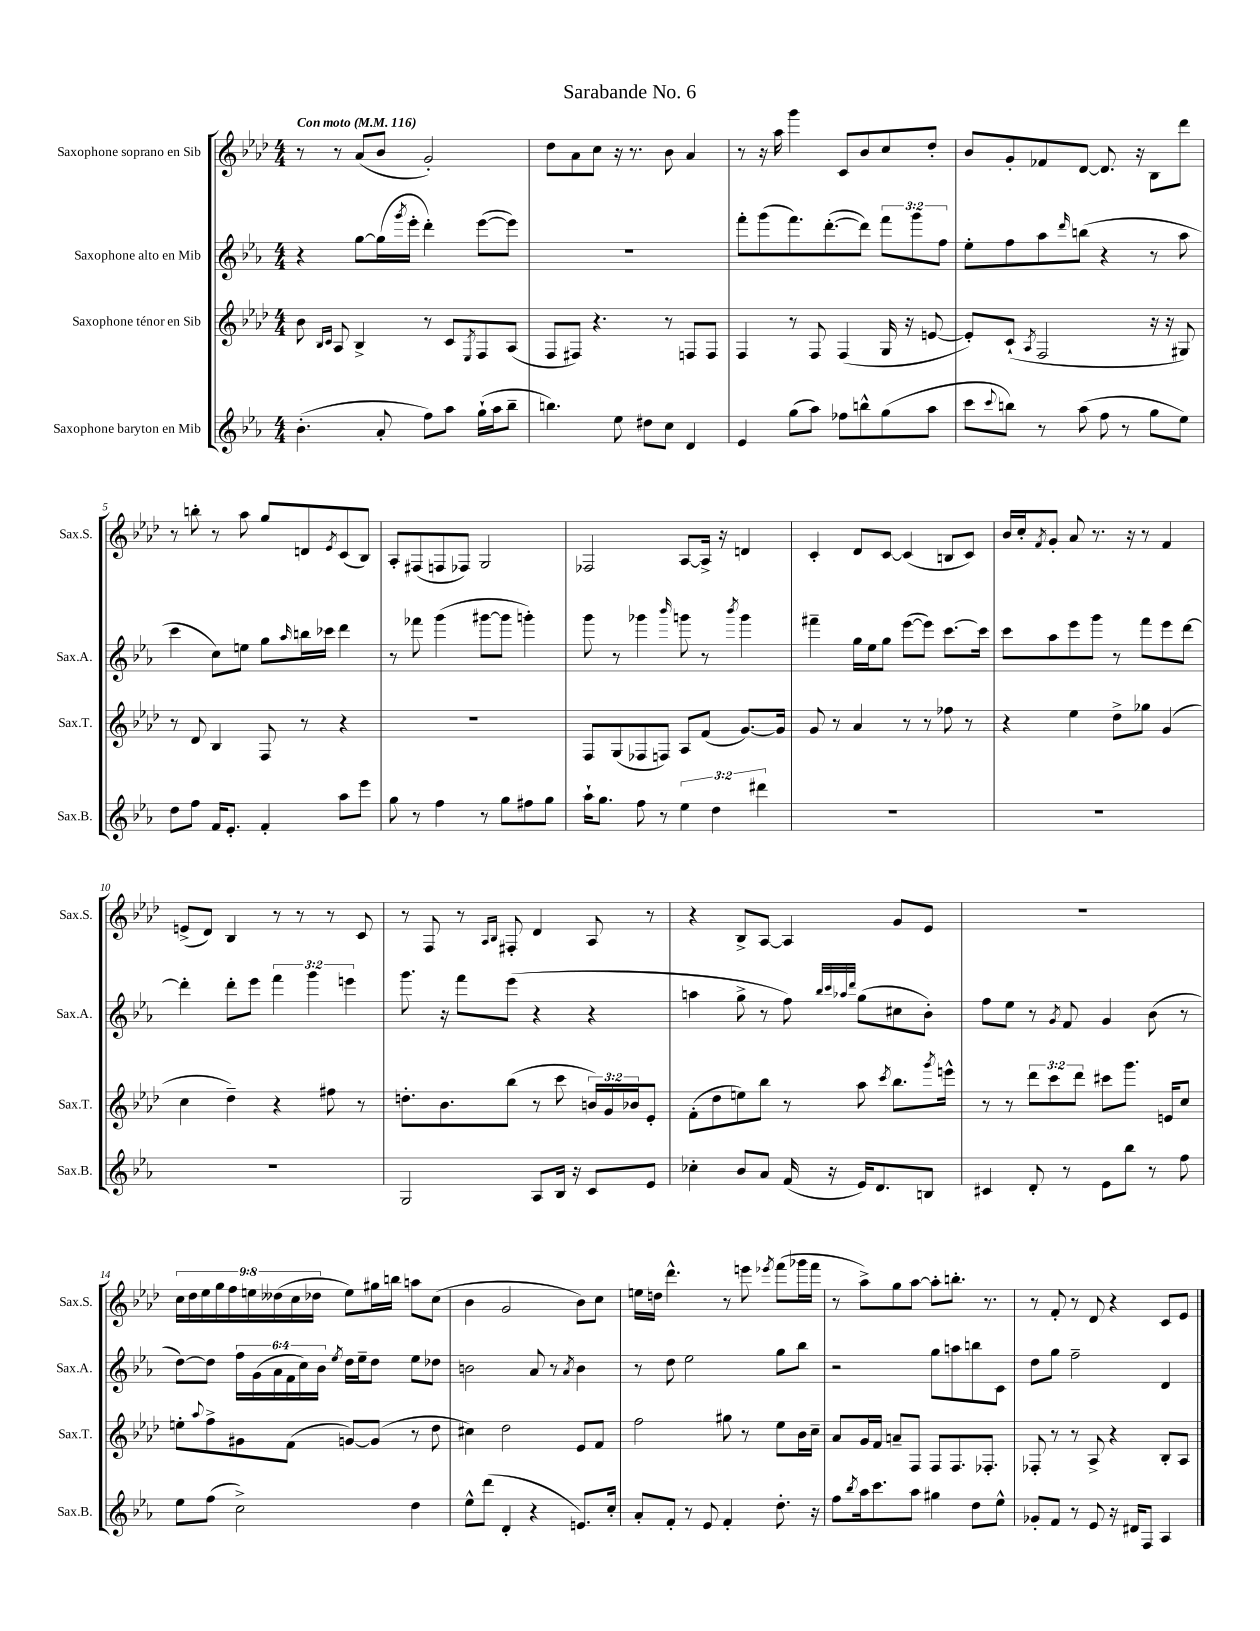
\header { title = "Sarabande No. 6" }
<<
\new StaffGroup <<
\new Staff = "s0" \with { instrumentName = "Saxophone soprano en Sib" shortInstrumentName = "Sax.S." } {
    \clef treble \key aes \major \numericTimeSignature \time 4/4 \override Staff.TupletNumber.text = #tuplet-number::calc-fraction-text \tempo "Con moto" 4 = 116
    r8 r8 aes'8( bes'8 g'2-.) |
    des''8 aes'8 c''8 r16 r8. bes'8 aes'4 |
    r8 r16 aes''16 g'''4 c'8 bes'8 c''8 des''8-. |
    bes'8 g'8-. fes'8 des'8~ des'8. r16 bes8 des'''8 |
    r8 b''8-. r8 aes''8 g''8 d'8 \acciaccatura { ees'8 } c'8( bes8) |
    aes8-. fis8( f8 fes8) g2 |
    fes2 aes8~ aes16-> r16 d'4 |
    c'4-. des'8 c'8~ c'4( b8 c'8) |
    bes'16 c''16-. \acciaccatura { f'8 } g'8-. aes'8 r8. r16 r8 f'4 |
    e'8->( des'8) bes4 r8 r8 r8 c'8 |
    r8 f8 r8 \grace { aes16 bes16 } fis8-. des'4 aes8 r8 |
    r4 bes8-> aes8~ aes4 g'8 ees'8 |
    R1 |
    \tuplet 9/8 { c''16 des''16 ees''16 g''16 f''16 e''16 deses''16( c''16 des''16 } e''8) gis''16 b''16 a''8 c''8( |
    bes'4 g'2 bes'8) c''8 |
    e''16 d''16 des'''4.-^ r8 e'''8 \acciaccatura { ees'''8 } f'''8( ges'''16 f'''16 |
    r8 aes''8->) g''8 aes''8~ aes''8-. b''8.-. r8. |
    r8 f'8-. r8 des'8 r4 c'8 ees'8 \bar "|." |
}
\new Staff = "s1" \with { instrumentName = "Saxophone alto en Mib" shortInstrumentName = "Sax.A." } {
    \clef treble \key ees \major \numericTimeSignature \time 4/4 \override Staff.TupletNumber.text = #tuplet-number::calc-fraction-text
    r4 g''8~ g''16( \acciaccatura { g'''8 } ees'''16-. d'''4-.) ees'''8~( ees'''8) |
    R1 |
    f'''8-. g'''8( f'''8.) d'''8.~-.( d'''8) \tuplet 3/2 { f'''8 g'''8 f''8 } |
    ees''8-. f''8 aes''8 \grace { d'''16 } b''8( r4 r8 aes''8 |
    c'''4 c''8) e''8 g''8 \grace { aes''16 } b''16 ces'''16 d'''4 |
    r8 fes'''8 g'''4( gis'''8~ gis'''8 g'''4-.) |
    g'''8 r8 ges'''4 \grace { bes'''16 } g'''8 r8 \acciaccatura { bes'''8 } g'''4 |
    fis'''4-- g''16 ees''16 g''8 ees'''8~( ees'''8) c'''8.~ c'''16 |
    c'''8 aes''8 ees'''8 g'''8 r8 f'''8 ees'''8 d'''8~ |
    d'''4-. d'''8-. ees'''8 \tuplet 3/2 { f'''4 g'''4 e'''4 } |
    g'''8. r16 f'''8 ees'''8( r4 r4 |
    a''4 g''8-> r8 f''8) \grace { bes''32 c'''32 aes''32 d'''32 } g''8( cis''8 bes'8-.) |
    f''8 ees''8 r8 \acciaccatura { g'8 } f'8 g'4 bes'8( r8 |
    d''8~) d''8 \tuplet 6/4 { f''16 g'16( aes'16 f'16 c''16) bes'16 } \acciaccatura { ees''8 } d''16 ees''16-- d''8 ees''8 des''8 |
    b'2 aes'8 r8 \acciaccatura { aes'8 } b'4 |
    r8 d''8 ees''2 g''8 bes''8 |
    r2 g''8 a''8 b''8 c'8 |
    d''8 g''8 f''2-- d'4 \bar "|." |
}
\new Staff = "s2" \with { instrumentName = "Saxophone ténor en Sib" shortInstrumentName = "Sax.T." } {
    \clef treble \key aes \major \numericTimeSignature \time 4/4 \override Staff.TupletNumber.text = #tuplet-number::calc-fraction-text
    bes'8 \grace { bes16 c'16 } aes8 bes4-> r8 c'8 \acciaccatura { ees8 } f8 aes8( |
    f8 fis8) r4. r8 f8 f8 |
    f4 r8 f8 f4( g16 r16 e'8~ |
    e'8-.) c'8-!( \acciaccatura { aes8 } f2 r16 r16 gis8) |
    r8 des'8 bes4 f8 r8 r4 |
    R1 |
    f8 g8( fes8 f8) aes8 f'8( g'8.~) g'16 |
    g'8 r8 aes'4 r8 r8 fes''8 r8 |
    r4 ees''4 des''8-> ges''8 g'4( |
    c''4 des''4--) r4 fis''8 r8 |
    d''8.-. bes'8. bes''8( r8 c'''8 \tuplet 3/2 { b'16) g'16 bes'16 } ees'8-. |
    f'8-.( des''8 e''8) bes''8 r8 aes''8 \acciaccatura { c'''8 } bes''8. \acciaccatura { g'''8 } e'''16-^ |
    r8 r8 \tuplet 3/2 { des'''8 c'''8 des'''8 } cis'''8 g'''8. e'16 c''8 |
    e''8-. \appoggiatura { aes''8 } f''8-> gis'8 f'8( g'8~) g'8( r8 des''8 |
    cis''4) des''2 ees'8 f'8 |
    f''2 gis''8 r8 ees''8 bes'16 c''16-- |
    aes'8 g'16 f'16 a'8-- f8 f8 f8. fes8.-. |
    fes8-. r8 r8 aes8-> r4 bes8-. aes8 \bar "|." |
}
\new Staff = "s3" \with { instrumentName = "Saxophone baryton en Mib" shortInstrumentName = "Sax.B." } {
    \clef treble \key ees \major \numericTimeSignature \time 4/4 \override Staff.TupletNumber.text = #tuplet-number::calc-fraction-text
    bes'4.-.( aes'8-. f''8) aes''8 g''16-!( aes''16 bes''8-- |
    b''4.) ees''8 dis''8 c''8 d'4 |
    ees'4 g''8( aes''8) fes''8 b''8-^ g''8( aes''8 |
    c'''8 \appoggiatura { c'''8 } b''8) r8 aes''8( f''8 r8 g''8 ees''8) |
    d''8 f''8 f'16 ees'8.-. f'4-. aes''8 ees'''8 |
    g''8 r8 f''4 r8 g''8 fis''8 g''8 |
    aes''16-! g''8. f''8 r8 \tuplet 3/2 { ees''4 d''4 dis'''4 } |
    R1 |
    R1 |
    R1 |
    g2 aes8 bes16 r16 c'8 ees'8 |
    ces''4-. bes'8 aes'8 f'16( r16 ees'16) d'8. b8 |
    cis'4 d'8-. r8 ees'8 bes''8 r8 f''8 |
    ees''8 f''8( c''2->) d''4 |
    ees''8-^ d'''8( d'4-. r4 e'8.) c''16-. |
    aes'8-. f'8-. r8 ees'8 f'4-. d''8.-. r16 |
    f''8 \acciaccatura { bes''8 } aes''16 c'''8. aes''8 gis''4 d''8 ees''8-^ |
    ges'8-. f'8 r8 ees'8 r16 dis'16 f8 aes4 \bar "|." |
}
>>
>>
